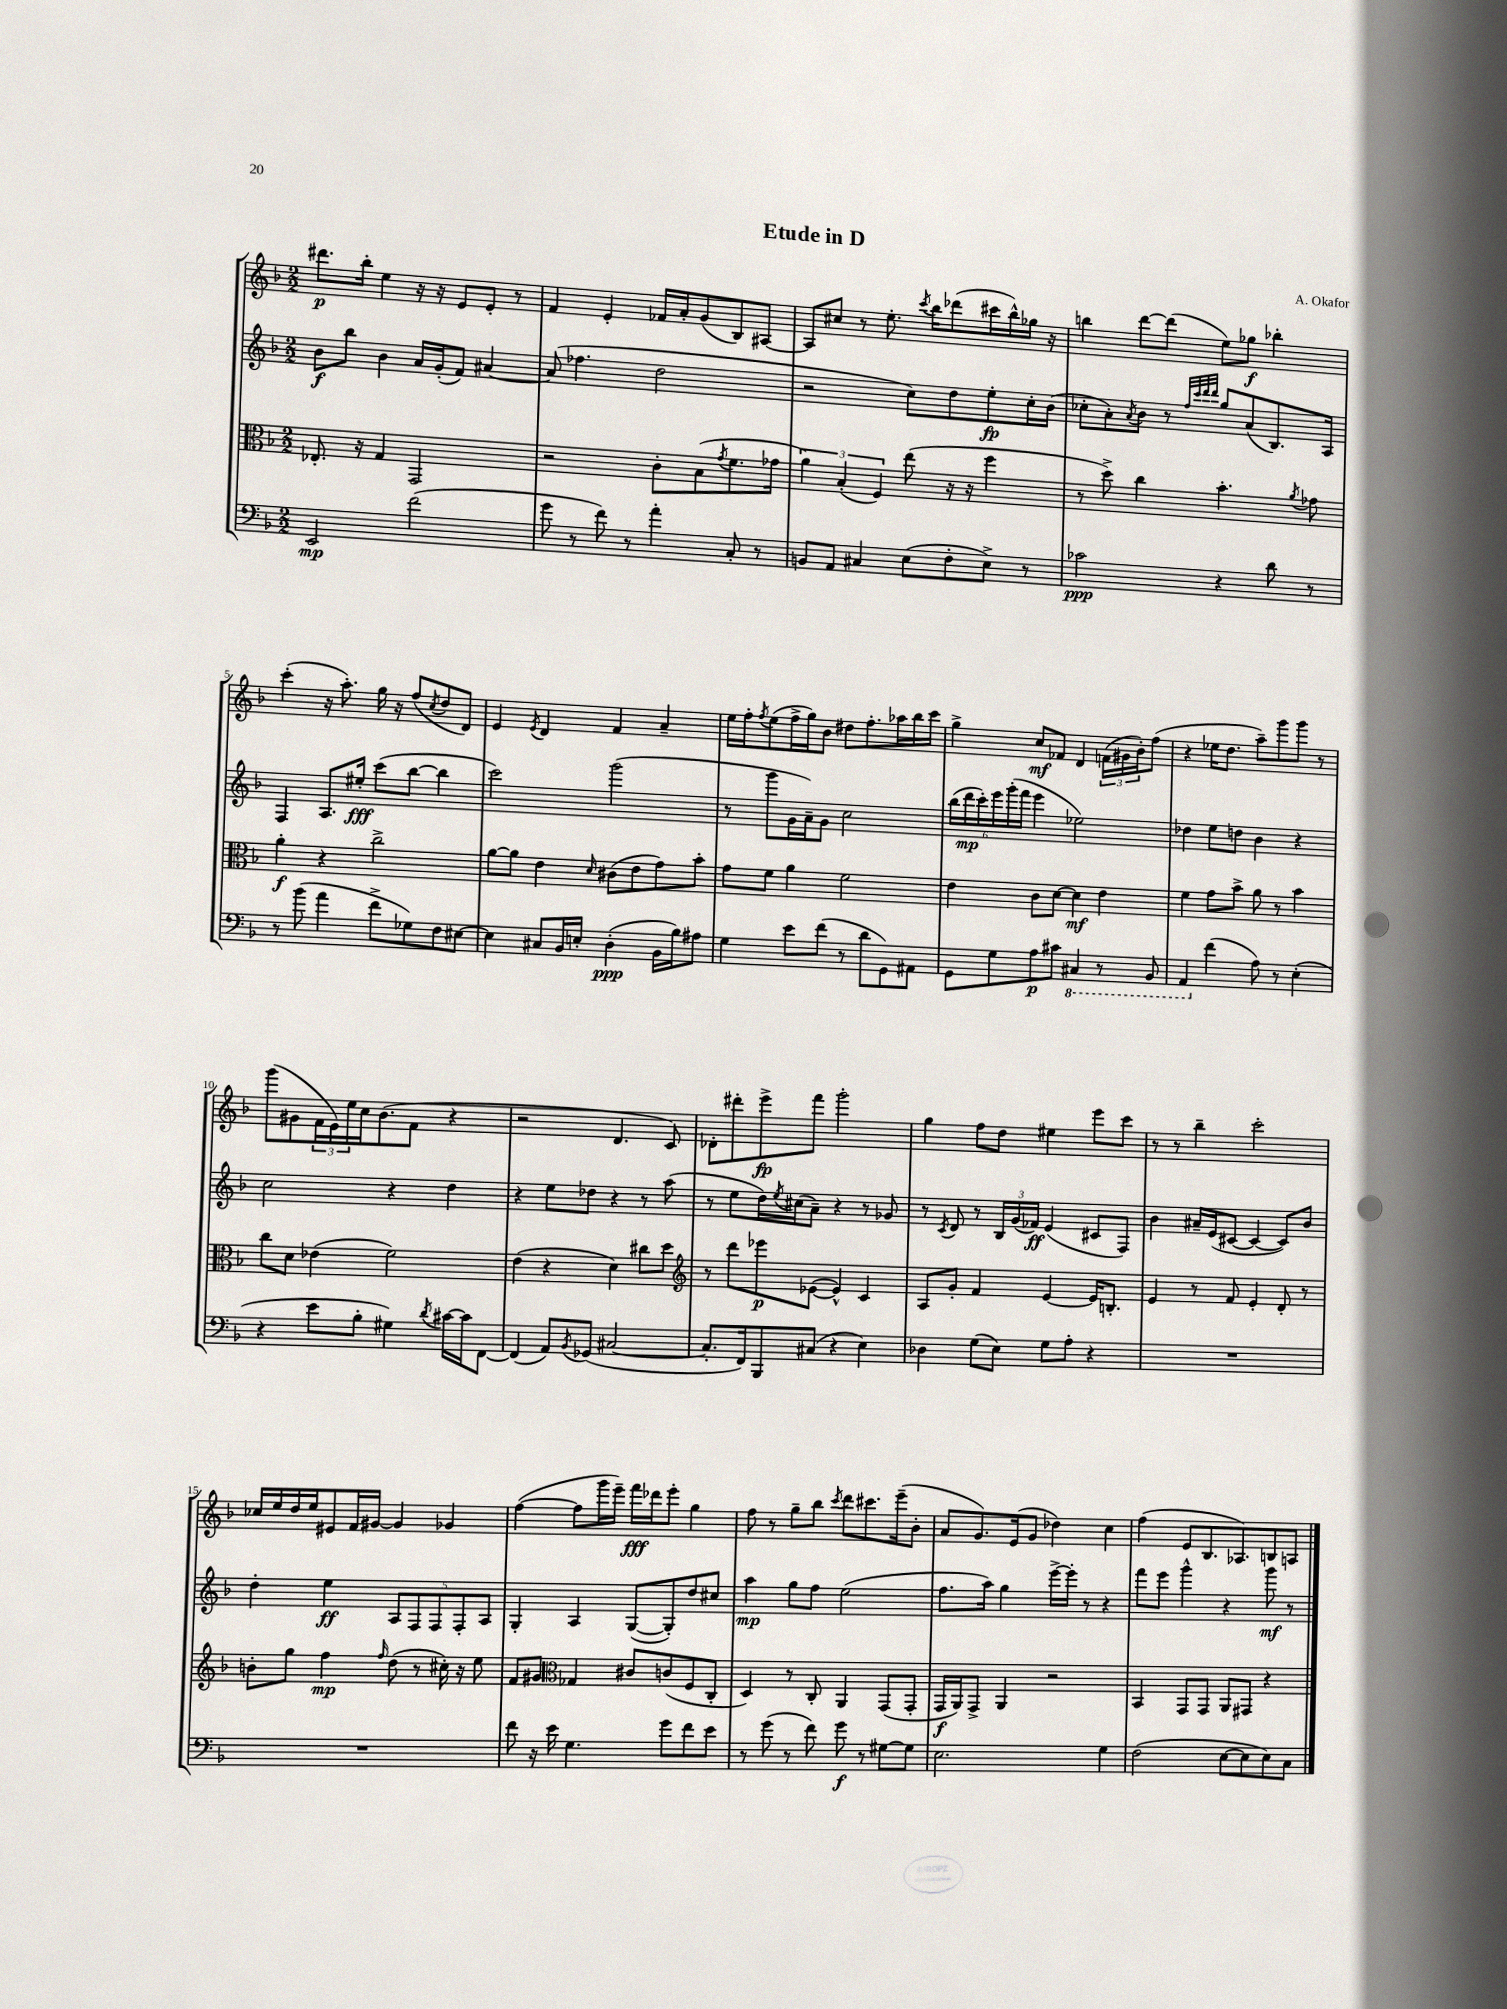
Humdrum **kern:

**kern	**dynam	**kern	**dynam	**kern	**dynam	**kern	**dynam
*part4	*part4	*part3	*part3	*part2	*part2	*part1	*part1
*staff4	*staff4	*staff3	*staff3	*staff2	*staff2	*staff1	*staff1
*clefF4	*	*clefC3	*	*clefG2	*	*clefG2	*
*k[b-]	*	*k[b-]	*	*k[b-]	*	*k[b-]	*
*M2/2	*	*M2/2	*	*M2/2	*	*M2/2	*
=1	=1	=1	=1	=1	=1	=1	=1
2EE/	mp	8.E-X'/	.	8b-\L	f	8.ddd#X\L	p
.	.	.	.	8bb-\J	.	.	.
.	.	16r	.	.	.	16bb-'\Jk	.
.	.	4G/	.	4b-\	.	4ee\	.
(2f\	.	2GG/	.	16a/LL	.	16r	.
.	.	.	.	(16g'/J	.	16r	.
.	.	.	.	8f/J)	.	8e/L	.
.	.	.	.	[4a#X/	.	8e'/J	.
.	.	.	.	.	.	8r	.
=2	=2	=2	=2	=2	=2	=2	=2
8g\	.	2r	.	(8a#/]	.	4f/	.
8r	.	.	.	4.ff-X\	.	.	.
8f\)	.	.	.	.	.	4e'/	.
8r	.	.	.	.	.	.	.
4a'\	.	8c'\L	.	2dd\	.	16f-X/LL	.
.	.	.	.	.	.	16a'/J	.
.	.	(8B-\	.	.	.	(8g/	.
.	.	8qg/	.	.	.	.	.
8C'/	.	8.f\	.	.	.	8B-/)	.
8r	.	.	.	.	.	[8A#X/J	.
.	.	16g-X\Jk	.	.	.	.	.
=3	=3	=3	=3	=3	=3	=3	=3
8BBn/L	.	6a\)	.	2r	.	8A#/L]	.
8AA/J	.	.	.	.	.	8cc#X/J	.
.	.	(6B-'/	.	.	.	.	.
4C#X/	.	.	.	.	.	8r	.
.	.	6F/)	.	.	.	.	.
.	.	.	.	.	.	8.ee'\	.
(8E\L	.	(8ee\	.	8cc\L)	.	.	.
.	.	.	.	.	.	8qccc/	.
.	.	.	.	.	.	16bb-\KL	.
8F'\	.	16r	.	8dd\	.	(8ddd-X\	.
.	.	16r	.	.	.	.	.
8E^\J)	.	4ff\	.	8ee'\	fp	16ccc#X\L	.
.	.	.	.	.	.	16bb-^^\)	.
8r	.	.	.	16cc'\L	.	16gg-X\JJ	.
.	.	.	.	(16b-\JJ	.	16r	.
=4	=4	=4	=4	=4	=4	=4	=4
2c-X\	ppp	8r	.	8cc-X'\L	.	4bbn\	.
.	.	8dd^\)	.	8a'\)	.	.	.
.	.	.	.	8qa/	.	.	.
.	.	4cc\	.	8b-\J	.	[8ddd\L	.
.	.	.	.	8r	.	(8ddd\J]	.
.	.	.	.	32qqff/LLL	.	.	.
.	.	.	.	32qqccc/	.	.	.
.	.	.	.	32qqddd/	.	.	.
.	.	.	.	32qqddd/JJJ	.	.	.
4r	.	4.b-'\	.	8gg/L	.	8ee\L)	.
.	.	.	.	(8a/	.	8gg-X\J	f
8d\	.	.	.	8.B-/)	.	4bb-X'\	.
.	.	8qa/	.	.	.	.	.
8r	.	8g-X\	.	.	.	.	.
.	.	.	.	16A/Jk	.	.	.
!!LO:LB:g=z
=5	=5	=5	=5	=5	=5	=5	=5
8r	.	4a'\	f	4F/	.	(4ccc'\	.
(8b-\	.	.	.	.	.	.	.
4a\	.	4r	.	8.A/L	.	16r	.
.	.	.	.	.	.	8.aa'\)	.
.	.	.	.	16ee#X'/Jk	fff	.	.
8f^\L	.	2cc^\	.	(8ccc\L	.	16gg\	.
.	.	.	.	.	.	16r	.
8G-X\)	.	.	.	[8bb-\J	.	(8ff/L	.
.	.	.	.	.	.	8qcc/	.
8F\	.	.	.	4bb-\]	.	8dd/	.
[8E#X\J	.	.	.	.	.	8d/J)	.
=6	=6	=6	=6	=6	=6	=6	=6
4E#\]	.	[8a\L	.	2ccc\)	.	4e/	.
.	.	8a\J]	.	.	.	.	.
.	.	.	.	.	.	8qe/	.
8C#X/L	.	4e\	.	.	.	4d/	.
16BB-/L	.	.	.	.	.	.	.
16En'/JJ	.	.	.	.	.	.	.
.	.	16qqd/	.	.	.	.	.
(4D'\	ppp	(8c#X\L	.	(2ggg\	.	4f/	.
.	.	8e\	.	.	.	.	.
16BB-\LL	.	8g\)	.	.	.	4a~/	.
16B-\J)	.	.	.	.	.	.	.
8A#X\J	.	8b-'\J	.	.	.	.	.
=7	=7	=7	=7	=7	=7	=7	=7
4G\	.	8g\L	.	8r	.	16ee\LL	.
.	.	.	.	.	.	16ff'\J	.
.	.	.	.	.	.	8qff/	.
.	.	8f\J	.	8ggg\L	.	(8ee\	.
8e\L	.	4a\	.	16g\L	.	16ff^\L	.
.	.	.	.	16a~\J)	.	16gg\J)	.
(8f\J	.	.	.	8g\J	.	8b-\J	.
8r	.	2f\	.	2cc\	.	8dd#X\L	.
8d\L	.	.	.	.	.	8.ff'\	.
8GG\)	.	.	.	.	.	.	.
.	.	.	.	.	.	16aa-X\L	.
8AA#X\J	.	.	.	.	.	16bb-\	.
.	.	.	.	.	.	16ccc\JJ	.
=8	=8	=8	=8	=8	=8	=8	=8
8GG\L	.	4e\	.	(24bb-\LL	.	4gg^\	.
.	.	.	.	24ddd\	mp	.	.
.	.	.	.	24ccc'\)	.	.	.
8G\	.	.	.	24eee\	.	.	.
.	.	.	.	(24ggg'\	.	.	.
.	.	.	.	24fff\JJ	.	.	.
8A\	p	8c\L	.	4eee\	.	8cc/L	mf
8c#X\J	.	[8d\J	.	.	.	8f-X/J	.
*8ba	*	*	*	*	*	*	*
4CC#X/	.	4d\]	mf	2ee-X\)	.	4d/	.
8r	.	4e\	.	.	.	(24fn\LL	.
.	.	.	.	.	.	24g#X\	.
.	.	.	.	.	.	24b-'\J)	.
8BBB-/	.	.	.	.	.	(8ff\J	.
=9	=9	=9	=9	=9	=9	=9	=9
4AAA/	.	4f\	.	4dd-X\	.	4r	.
*X8ba	*	*	*	*	*	*	*
(4f\	.	8g\L	.	8ee\L	.	16ee-X\KL	.
.	.	.	.	.	.	8.dd\J	.
.	.	8b-^\J	.	8ddn\J	.	.	.
8A\)	.	8a\	.	4b-\	.	8aa~\L)	.
8r	.	8r	.	.	.	8ggg\	.
(4E'\	.	4b-\	.	4r	.	8ggg\J	.
.	.	.	.	.	.	8r	.
!!LO:LB:g=z
=10	=10	=10	=10	=10	=10	=10	=10
4r	.	8cc\L	.	2cc\	.	(8ggg\L	.
.	.	8d\J	.	.	.	8g#X\	.
8e\L	.	(4e-X\	.	.	.	24f\L	.
.	.	.	.	.	.	24e\)	.
.	.	.	.	.	.	24ee\	.
8B-'\J	.	.	.	.	.	16cc\J	.
.	.	.	.	.	.	(8.b-\	.
4G#X\)	.	2f\)	.	4r	.	.	.
.	.	.	.	.	.	8f\J	.
8qd/	.	.	.	.	.	.	.
[16c#X\LL	.	.	.	4dd\	.	4r	.
16c#\J]	.	.	.	.	.	.	.
[8FF\J	.	.	.	.	.	.	.
=11	=11	=11	=11	=11	=11	=11	=11
(4FF/]	.	(4e\	.	4r	.	2r	.
8AA/L)	.	4r	.	8ee\L	.	.	.
8qBB-/	.	.	.	.	.	.	.
(8GG-X/J	.	.	.	8dd-X\J	.	.	.
[2C#X/	.	4d\)	.	4r	.	4.d/	.
.	.	8cc#X\L	.	8r	.	.	.
.	.	8dd\J	.	(8aa\	.	8c/)	.
=12	=12	=12	=12	=12	=12	=12	=12
*	*	*clefG2	*	*	*	*	*
8.C#'/L]	.	8r	.	8r	.	8d-X'\L	.
.	.	8ddd\L	.	8ee\L	.	8ddd#X'\	.
16FF/k)	.	.	.	.	.	.	.
8BBB-/	.	8eee-X\	p	16dd\L)	.	8eee^\	fp
.	.	.	.	8qee/	.	.	.
.	.	.	.	(16cc#X\J	.	.	.
(8C#X/J	.	([8e-X\J	.	8a~\J)	.	8fff\J	.
4r	.	4e-^^/])	.	4r	.	2ggg'\	.
4E\)	.	4c/	.	8r	.	.	.
.	.	.	.	8g-X/	.	.	.
=13	=13	=13	=13	=13	=13	=13	=13
4D-X\	.	8A/L	.	8r	.	4gg\	.
.	.	.	.	8qc/	.	.	.
.	.	8g'/J	.	8d/	.	.	.
(8G\L	.	4f/	.	8r	.	8ff\L	.
8E\J)	.	.	.	24B-/LL	.	8dd\J	.
.	.	.	.	(24g/	.	.	.
.	.	.	.	24f-X/JJ)	ff	.	.
8G\L	.	[4e/	.	(4e/	.	4ee#X\	.
8A'\J	.	.	.	.	.	.	.
4r	.	16e/KL]	.	8c#X/L	.	8eee\L	.
.	.	8.Bn'/J	.	.	.	.	.
.	.	.	.	8F/J)	.	8ccc\J	.
=14	=14	=14	=14	=14	=14	=14	=14
1r	.	4e/	.	4b-\	.	8r	.
.	.	.	.	.	.	8r	.
.	.	8r	.	16a#X~/LL	.	4bb-~\	.
.	.	.	.	(16e/J	.	.	.
.	.	8f/	.	[8c#X/J	.	.	.
.	.	4e'/	.	4c#/_	.	2ccc'\	.
.	.	8d'/	.	8c#/L])	.	.	.
.	.	8r	.	8b-/J	.	.	.
!!LO:LB:g=z
=15	=15	=15	=15	=15	=15	=15	=15
1r	.	8bn'\L	.	4dd'\	.	16cc-X/LL	.
.	.	.	.	.	.	16ee/	.
.	.	8gg\J	.	.	.	16dd/	.
.	.	.	.	.	.	16ee/J	.
.	.	4ff\	mp	4ee\	ff	8e#X/	.
.	.	.	.	.	.	16f/L	.
.	.	.	.	.	.	[16g#X/JJ	.
.	.	16qqff/	.	.	.	.	.
.	.	(8dd\	.	10A/L	.	4g#/]	.
.	.	.	.	10F/	.	.	.
.	.	8r	.	.	.	.	.
.	.	.	.	10F/	.	.	.
.	.	16cc#X'\)	.	.	.	4g-X/	.
.	.	.	.	10F'/	.	.	.
.	.	16r	.	.	.	.	.
.	.	8ee\	.	.	.	.	.
.	.	.	.	10A/J	.	.	.
=16	=16	=16	=16	=16	=16	=16	=16
8f\	.	8f/L	.	4G'/	.	([4ff\	.
16r	.	8g#X/J	.	.	.	.	.
16e\	.	.	.	.	.	.	.
*	*	*clefC3	*	*	*	*	*
4.G\	.	4G-X/	.	4A/	.	8ff\L]	.
.	.	.	.	.	.	16ggg\L	.
.	.	.	.	.	.	16eee~\JJ)	.
.	.	8c#X/L	.	([8G/L	.	16fff\LL	fff
.	.	.	.	.	.	16ddd-X\J	.
8g\L	.	(8cn/	.	8G'/])	.	8eee'\J	.
8f\	.	8F/	.	8dd/	.	4gg\	.
8e\J	.	8C'/J	.	8cc#X/J	.	.	.
=17	=17	=17	=17	=17	=17	=17	=17
8r	.	4D/)	.	4aa\	mp	8ff\	.
(8g\	.	.	.	.	.	8r	.
8r	.	8r	.	8gg\L	.	8gg~\L	.
8f\)	.	8C'/	.	8ff\J	.	8bb-\J	.
.	.	.	.	.	.	8qccc/	.
8g\	f	4AA/	.	(2ee\	.	8ddd\L	.
8r	.	.	.	.	.	8.ccc#X\	.
[8G#X\L	.	(8GG/L	.	.	.	.	.
.	.	.	.	.	.	(16eee~\k	.
8G#\J]	.	8GG'/J	.	.	.	8b-'\J	.
=18	=18	=18	=18	=18	=18	=18	=18
2.E\	.	16GG/LL	f	8.ff\L	.	8a/L	.
.	.	16AA/J)	.	.	.	.	.
.	.	8GG^/J	.	.	.	8.g/)	.
.	.	.	.	16aa\Jk)	.	.	.
.	.	4AA/	.	4gg\	.	.	.
.	.	.	.	.	.	(16e/k	.
.	.	.	.	.	.	8g/J	.
.	.	2r	.	[16eee^\LL	.	4dd-X\)	.
.	.	.	.	16eee'\JJ]	.	.	.
.	.	.	.	8r	.	.	.
4G\	.	.	.	4r	.	4cc\	.
=19	=19	=19	=19	=19	=19	=19	=19
(2F\	.	4BB-/	.	8fff\L	.	(4ff\	.
.	.	.	.	8eee\J	.	.	.
.	.	8GG/L	.	4ggg^^\	.	8e/L	.
.	.	8GG/J	.	.	.	8.B-/	.
[8E\L	.	8AA/L	.	4r	.	.	.
.	.	.	.	.	.	8.A-X/)	.
8E\]	.	8GG#X/J	.	.	.	.	.
8E\)	.	4r	.	8ggg\	mf	8Bn/	.
8C\J	.	.	.	8r	.	8An/J	.
==	==	==	==	==	==	==	==
*-	*-	*-	*-	*-	*-	*-	*-
